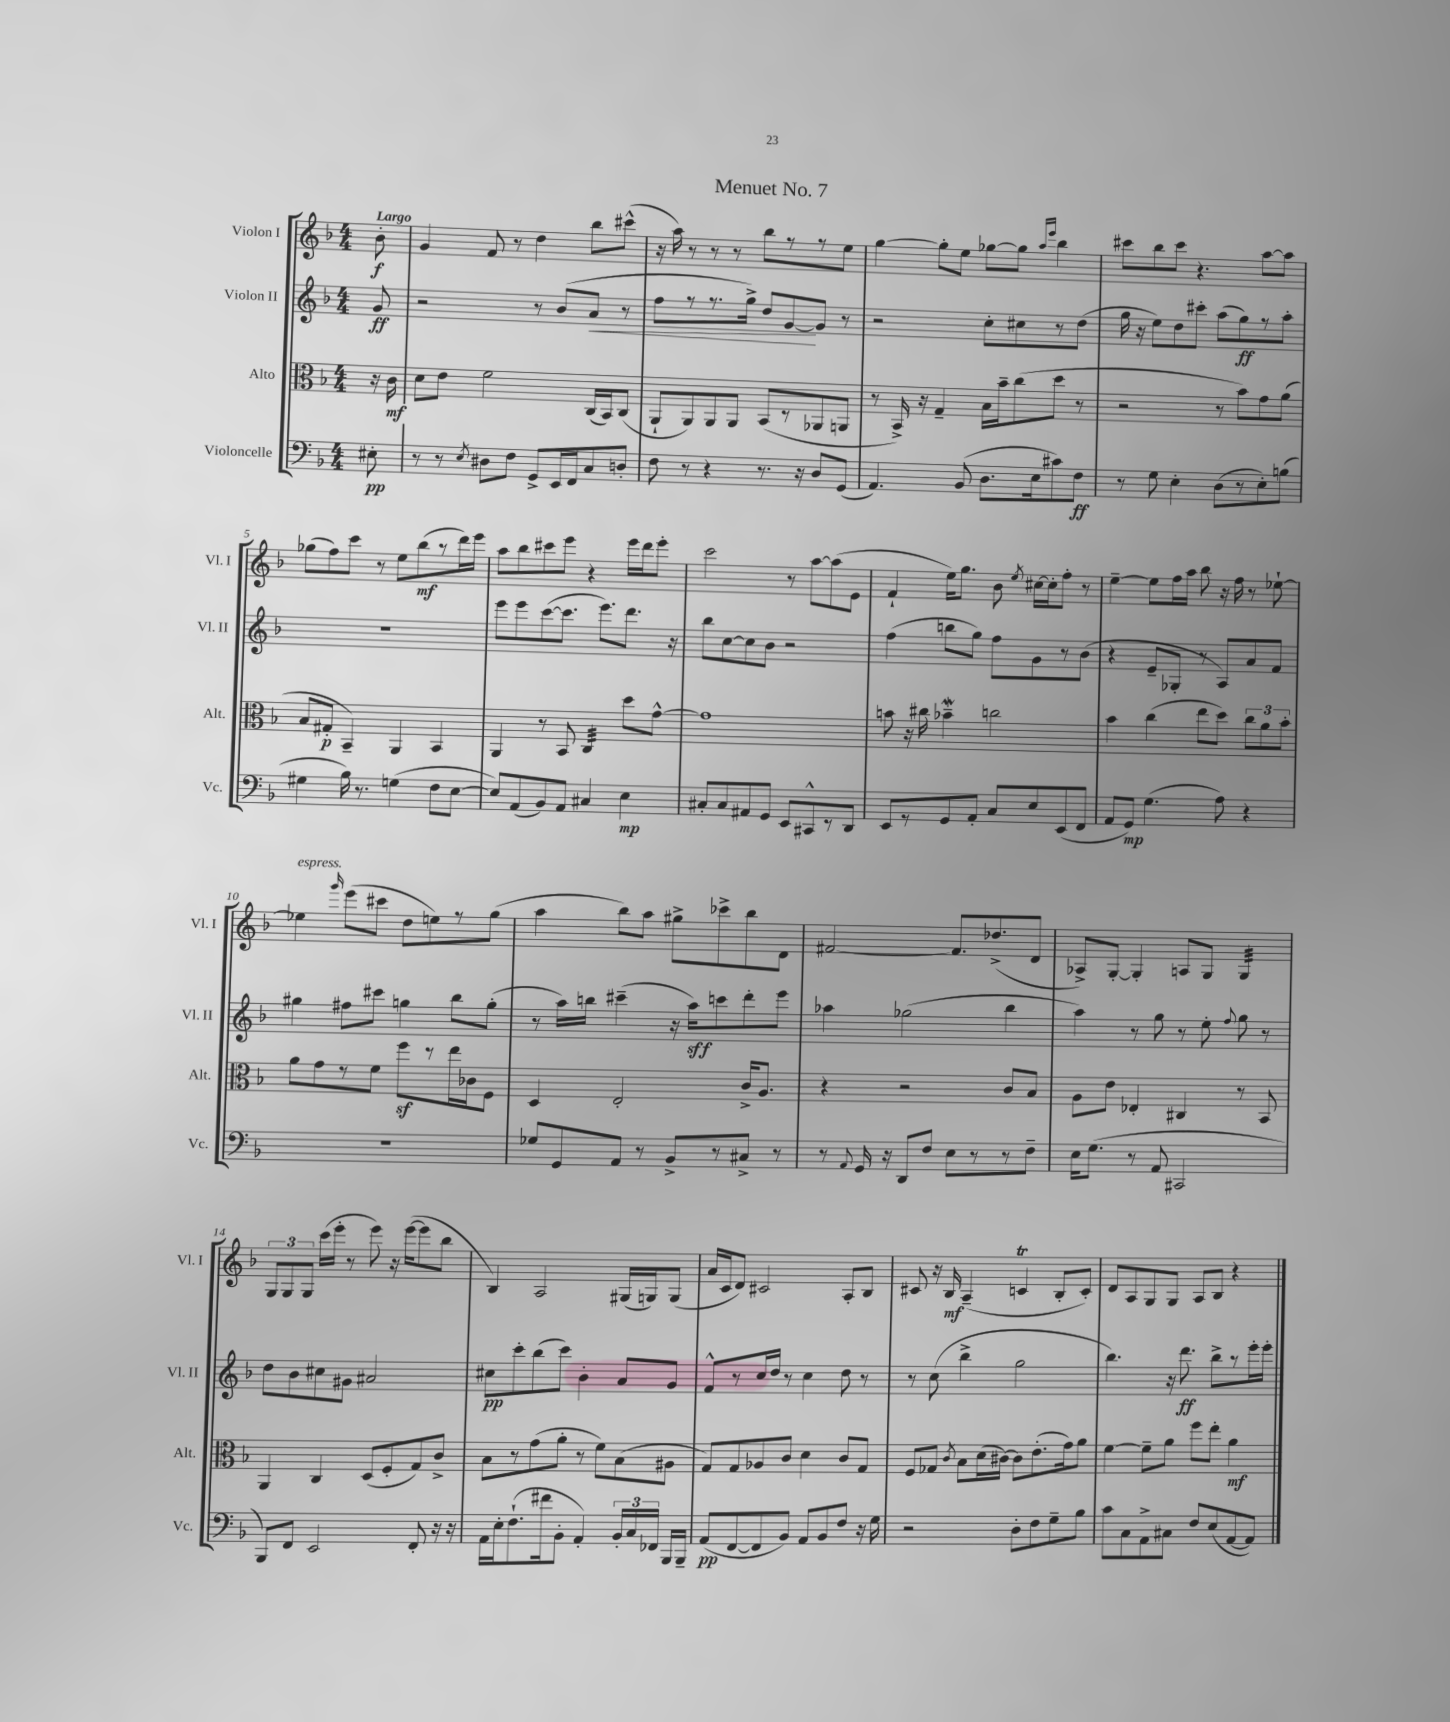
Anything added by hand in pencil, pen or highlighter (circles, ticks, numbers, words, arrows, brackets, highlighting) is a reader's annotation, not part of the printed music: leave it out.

**kern	**dynam	**kern	**dynam	**kern	**dynam	**kern	**dynam
*part4	*part4	*part3	*part3	*part2	*part2	*part1	*part1
*staff4	*staff4	*staff3	*staff3	*staff2	*staff2	*staff1	*staff1
*I"Violoncelle	*	*I"Alto	*	*I"Violon II	*	*I"Violon I	*
*I'Vc.	*	*I'Alt.	*	*I'Vl. II	*	*I'Vl. I	*
*clefF4	*	*clefC3	*	*clefG2	*	*clefG2	*
*k[b-]	*	*k[b-]	*	*k[b-]	*	*k[b-]	*
*M4/4	*	*M4/4	*	*M4/4	*	*M4/4	*
=	=	=	=	=	=	=	=
!	!	!	!	!	!	!LO:TX:a:B:t=Largo	!
8E#X'\	pp	16r	.	8g/	ff	8b-'\	f
.	.	16c\	mf	.	.	.	.
=1	=1	=1	=1	=1	=1	=1	=1
8r	.	8d\L	.	2r	.	4g/	.
8r	.	8e\J	.	.	.	.	.
8qE/	.	.	.	.	.	.	.
8D#X\L	.	2f\	.	.	.	8f/	.
8F\J	.	.	.	.	.	8r	.
8GG^/L	.	.	.	8r	.	4dd\	.
16EE/L	.	.	.	(8b-/L	.	.	.
16FF/J	.	.	.	.	.	.	.
!	!	!	!	!	!LO:HP:b	!	!
8C/	.	(16C/LL	.	8a/J	<	8bb-\L	.
.	.	16BB-/J)	.	.	.	.	.
8Dn'/J	.	(8C/J	.	8r	.	(8ccc#X^^\J	.
=2	=2	=2	=2	=2	=2	=2	=2
8F\	.	8AA`/L	.	8ff\L	.	16r	.
.	.	.	.	.	.	16aa\)	.
8r	.	8AA/)	.	8r	.	8r	.
4r	.	8AA/	.	8.r	.	8r	.
.	.	8AA/J	.	.	.	8r	.
.	.	.	.	16gg^\Jk)	.	.	.
8.r	.	(8BB-/L	.	8dd/L	.	8bb-\L	.
.	.	8r	.	[8g/	.	8r	.
16r	.	.	.	.	.	.	.
8D/L	.	8AA-X/	.	8g/J]	[	8r	.
(8GG/J	.	8AAn/J	.	8r	.	8ee\J	.
=3	=3	=3	=3	=3	=3	=3	=3
4.AA/)	.	8r	.	2r	.	[4gg\	.
.	.	16BB-^/)	.	.	.	.	.
.	.	16r	.	.	.	.	.
.	.	4G~/	.	.	.	8gg'\L]	.
(8BB-/	.	.	.	.	.	8ee\J	.
8.D\L	.	16B-\LL	.	8cc'\L	.	[8gg-X\L	.
.	.	16b-~\J	.	.	.	.	.
.	.	(8cc\	.	8cc#X\	.	8gg-\J]	.
16E\k	.	.	.	.	.	.	.
.	.	.	.	.	.	16qqaa/LL	.
.	.	.	.	.	.	16qqeee/JJ	.
8c#X\)	.	8dd\J	.	8r	.	4bb-\	.
8F\J	ff	8r	.	(8dd\J	.	.	.
=4	=4	=4	=4	=4	=4	=4	=4
8r	.	2r	.	16gg\	.	8ccc#X\L	.
.	.	.	.	16r	.	.	.
8G\	.	.	.	8ee\L)	.	8bb-\	.
4E'\	.	.	.	8dd\	.	8ccc#\J	.
.	.	.	.	8ccc#X'\J	.	4.r	.
(8D\L	.	8r	.	(8aa\L	.	.	.
8r	.	8b-\L)	.	8gg\)	ff	.	.
8E'\)	.	8g\	.	8r	.	[8aa\L	.
(8Bn\J	.	(8a\J	.	8aa'\J	.	8aa\J]	.
!!LO:LB:g=z
=5	=5	=5	=5	=5	=5	=5	=5
4G#X\	.	8B-/L	.	1r	.	(8gg-X\L	.
.	.	8G#X'/J	p	.	.	8ff\)	.
16B-\)	.	4BB-~/)	.	.	.	8ccc\J	.
8.r	.	.	.	.	.	.	.
.	.	.	.	.	.	8r	.
(4Gn\	.	4AA/	.	.	.	8ee\L	.
.	.	.	.	.	.	(8bb-\	mf
8F\L	.	4BB-/	.	.	.	8r	.
[8E\J	.	.	.	.	.	16ddd\L)	.
.	.	.	.	.	.	16eee\JJ	.
=6	=6	=6	=6	=6	=6	=6	=6
8E/L])	.	4AA/	.	8eee\L	.	8aa\L	.
(8AA/	.	.	.	8eee\	.	8bb-\	.
8BB-/)	.	8r	.	([8ccc\	.	8ccc#X\	.
8AA/J	.	8BB-/	.	8.ccc\J]	.	8eee\J	.
*	*	*tremolo	*	*	*	*	*
4C#X/	.	32C/LLL	.	.	.	4r	.
.	.	32C/	.	.	.	.	.
.	.	32C/	.	8.eee\L)	.	.	.
.	.	32C/	.	.	.	.	.
.	.	32C/	.	.	.	.	.
.	.	32C/	.	.	.	.	.
.	.	32C/	.	.	.	.	.
.	.	32C/JJJ	.	.	.	.	.
*	*	*Xtremolo	*	*	*	*	*
4E\	mp	8dd\L	.	8.ddd\J	.	16eee\LL	.
.	.	.	.	.	.	16ddd\J	.
.	.	[8g^^\J	.	.	.	8eee'\J	.
.	.	.	.	16r	.	.	.
=7	=7	=7	=7	=7	=7	=7	=7
8C#X'/L	.	1g]	.	8bb-\L	.	2ccc\	.
8C#/	.	.	.	[8cc\	.	.	.
8AA#X/	.	.	.	8cc\]	.	.	.
8GG/J	.	.	.	8b-\J	.	.	.
8EE/L	.	.	.	2r	.	8r	.
8CC#X^^/	.	.	.	.	.	[8aa\L	.
8r	.	.	.	.	.	(8aa\]	.
8DD/J	.	.	.	.	.	8e\J	.
=8	=8	=8	=8	=8	=8	=8	=8
8EE/L	.	8bn\	.	(4ff\	.	4f`/	.
8r	.	16r	.	.	.	.	.
.	.	16cc#X\	.	.	.	.	.
8GG/	.	4b-Xw~\	.	8bbn\L	.	16ee\KL)	.
.	.	.	.	.	.	8.gg\J	.
8AA'/J	.	.	.	8gg\J)	.	.	.
8C/L	.	2ccn\	.	8ff\L	.	8b-\	.
.	.	.	.	.	.	8qee/	.
8E/	.	.	.	8g\	.	[16cc#X\LL	.
.	.	.	.	.	.	16cc#'\J]	.
(8EE/	.	.	.	8r	.	8ff'\J	.
8FF/J	.	.	.	(8b-\J	.	8r	.
=9	=9	=9	=9	=9	=9	=9	=9
8AA/L	.	4b-\	.	4r	.	[4ee~\	.
8GG/J)	mp	.	.	.	.	.	.
(4.G\	.	(4cc\	.	8e~/L	.	8ee\L]	.
.	.	.	.	8G-X'/J	.	16ff\L	.
.	.	.	.	.	.	16aa\JJ	.
.	.	8ee\L	.	8r	.	8bb-\	.
8A\)	.	8dd\J)	.	8A/L)	.	16r	.
.	.	.	.	.	.	16ff\	.
4r	.	12cc\L	.	8a/	.	8r	.
.	.	12a\	.	.	.	.	.
.	.	.	.	8f/J	.	[8ee-X`\	.
.	.	12b-'\J	.	.	.	.	.
!!LO:LB:g=z
=10	=10	=10	=10	=10	=10	=10	=10
!	!	!	!	!	!	!LO:TX:a:i:t=espress.	!
1r	.	8a\L	.	4gg#X\	.	4ee-X\]	.
.	.	8g\	.	.	.	.	.
.	.	.	.	.	.	16qqggg/	.
.	.	8r	.	8ff#X\L	.	(8eee\L	.
.	.	8f\J	.	8ccc#X\J	.	8ccc#X\J	.
.	.	8ffz\L	.	4ggn\	.	8dd\L	.
.	.	8r	.	.	.	8een\)	.
.	.	16ee\L	.	8bb-\L	.	8r	.
.	.	16c-X\J	.	.	.	.	.
.	.	8F\J	.	(8gg'\J	.	(8gg\J	.
=11	=11	=11	=11	=11	=11	=11	=11
8G-X/L	.	4D/	.	8r	.	4aa\	.
8GG/	.	.	.	16aa\LL)	.	.	.
.	.	.	.	16bbn\JJ	.	.	.
8AA/J	.	2E'/	.	(4ccc#X~\	.	8bb-\L)	.
8r	.	.	.	.	.	8aa\J	.
8BB-^/L	.	.	.	16r	.	8gg#X^\L	.
.	.	.	.	16aa\KL)	sff	.	.
8r	.	.	.	8cccn\	.	8ccc-X^\	.
8C#X^/J	.	16c^/KL	.	8ddd'\	.	8bb-\	.
.	.	8.A/J	.	.	.	.	.
8r	.	.	.	8eee\J	.	8d\J	.
=12	=12	=12	=12	=12	=12	=12	=12
8r	.	4r	.	4aa-X\	.	[2f#X/	.
8qqAA/	.	.	.	.	.	.	.
16GG/	.	.	.	.	.	.	.
16r	.	.	.	.	.	.	.
8DD/L	.	2r	.	(2gg-X\	.	.	.
8F/J	.	.	.	.	.	.	.
8E\L	.	.	.	.	.	8.f#/L]	.
8r	.	.	.	.	.	.	.
.	.	.	.	.	.	(8.dd-X^/	.
8r	.	8c/L	.	4bb-\	.	.	.
8F~\J	.	8B-/J	.	.	.	8d/J	.
=13	=13	=13	=13	=13	=13	=13	=13
16E\KL	.	8A\L	.	4aa\)	.	8A-X^/L)	.
(8.G\J	.	.	.	.	.	.	.
.	.	8e\J	.	.	.	[8G'/J	.
8r	.	4E-X'/	.	8r	.	4G'/]	.
8AA/	.	.	.	8gg\	.	.	.
2CC#X/	.	4C#X/	.	8r	.	8An/L	.
.	.	.	.	8ee'\	.	8G/J	.
.	.	.	.	8qqff/	.	.	.
*	*	*	*	*	*	*tremolo	*
.	.	8r	.	8gg\	.	32G/LLL	.
.	.	.	.	.	.	32G/	.
.	.	.	.	.	.	32G/	.
.	.	.	.	.	.	32G/	.
.	.	8BB-/	.	8r	.	32G/	.
.	.	.	.	.	.	32G/	.
.	.	.	.	.	.	32G/	.
.	.	.	.	.	.	32G/JJJ	.
*	*	*	*	*	*	*Xtremolo	*
!!LO:LB:g=z
=14	=14	=14	=14	=14	=14	=14	=14
8BBB-/L)	.	4AA/	.	8dd\L	.	12G/L	.
.	.	.	.	.	.	12G/	.
8FF/J	.	.	.	8b-\	.	.	.
.	.	.	.	.	.	12G/J	.
2EE/	.	4C/	.	8cc#X\	.	(16ccc\LL	.
.	.	.	.	.	.	16eee'\JJ	.
.	.	.	.	8g#X\J	.	8r	.
.	.	(8D/L	.	2a#X/	.	8eee\)	.
.	.	8F'/	.	.	.	16r	.
.	.	.	.	.	.	([16eee\KL	.
8FF'/	.	8G/)	.	.	.	8eee\]	.
16r	.	8c^/J	.	.	.	8bb-\J	.
16r	.	.	.	.	.	.	.
=15	=15	=15	=15	=15	=15	=15	=15
16AA\LL	.	8B-\L	.	8cc#X\L	pp	4B-/)	.
16E'\J	.	.	.	.	.	.	.
(8.F`\	.	8r	.	8ccc'\	.	.	.
.	.	(8g\	.	(8bb-\	.	2A/	.
16f#X\k	.	.	.	.	.	.	.
8BB-'\J	.	8a'\J	.	8ccc\J)	.	.	.
4AA'/)	.	8r	.	4b-'\	.	.	.
.	.	8f\L)	.	.	.	.	.
24BB-'/LL	.	(8B-\	.	8a/L	.	(16G#X/LL	.
24C/	.	.	.	.	.	.	.
.	.	.	.	.	.	16Gn/J)	.
24FF-X/JJ	.	.	.	.	.	.	.
16BBB-/LL	.	8A#X\J	.	8g/J	.	(8G/J	.
16BBB-~/JJ	.	.	.	.	.	.	.
=16	=16	=16	=16	=16	=16	=16	=16
(8AA/L	pp	8G/L)	.	8f^^/L	.	16a/LL	.
.	.	.	.	.	.	16c/J	.
[8FF/	.	8G/	.	8r	.	8d/J)	.
8FF/]	.	8A-X/	.	16cc/L	.	2c#X/	.
.	.	.	.	16dd/JJ	.	.	.
8BB-/J)	.	8c/J	.	8r	.	.	.
8AA/L	.	4d\	.	4cc\	.	.	.
8BB-/	.	.	.	.	.	.	.
8F/J	.	8c/L	.	8dd\	.	8A'/L	.
16r	.	8G/J	.	8r	.	8B-/J	.
16G\	.	.	.	.	.	.	.
=17	=17	=17	=17	=17	=17	=17	=17
2r	.	8F/L	.	8r	.	8c#X/	.
.	.	8G-X/J	.	(8cc\	.	16r	.
.	.	.	.	.	.	16B-/	mf
.	.	8qc/	.	.	.	.	.
.	.	8B-\L	.	4bb-^\	.	(4A~/	.
.	.	(16d\L	.	.	.	.	.
.	.	[16c#X\JJ)	.	.	.	.	.
8D'\L	.	8c#\L]	.	2gg\	.	4cnT/	.
8F\	.	(8.e'\	.	.	.	.	.
8G~\	.	.	.	.	.	8B-'/L	.
.	.	16g\k)	.	.	.	.	.
8B-\J	.	8a\J	.	.	.	8c'/J)	.
=18	=18	=18	=18	=18	=18	=18	=18
8c\L	.	[4f\	.	4.bb-\)	.	8d/L	.
8C\	.	.	.	.	.	8A/	.
8AA^\	.	8f~\L]	.	.	.	8G/	.
8C#X\J	.	8a\J	.	16r	.	8G/J	.
.	.	.	.	8.ddd\	ff	.	.
8F/L	.	8ff\L	.	.	.	8A/L	.
(8E/	.	8ee'\J	.	8bb-^\L	.	8B-/J	.
[8AA/	.	4a\	mf	8r	.	4r	.
8AA/J])	.	.	.	16eee'\L	.	.	.
.	.	.	.	16eee'\JJ	.	.	.
==	==	==	==	==	==	==	==
*-	*-	*-	*-	*-	*-	*-	*-
